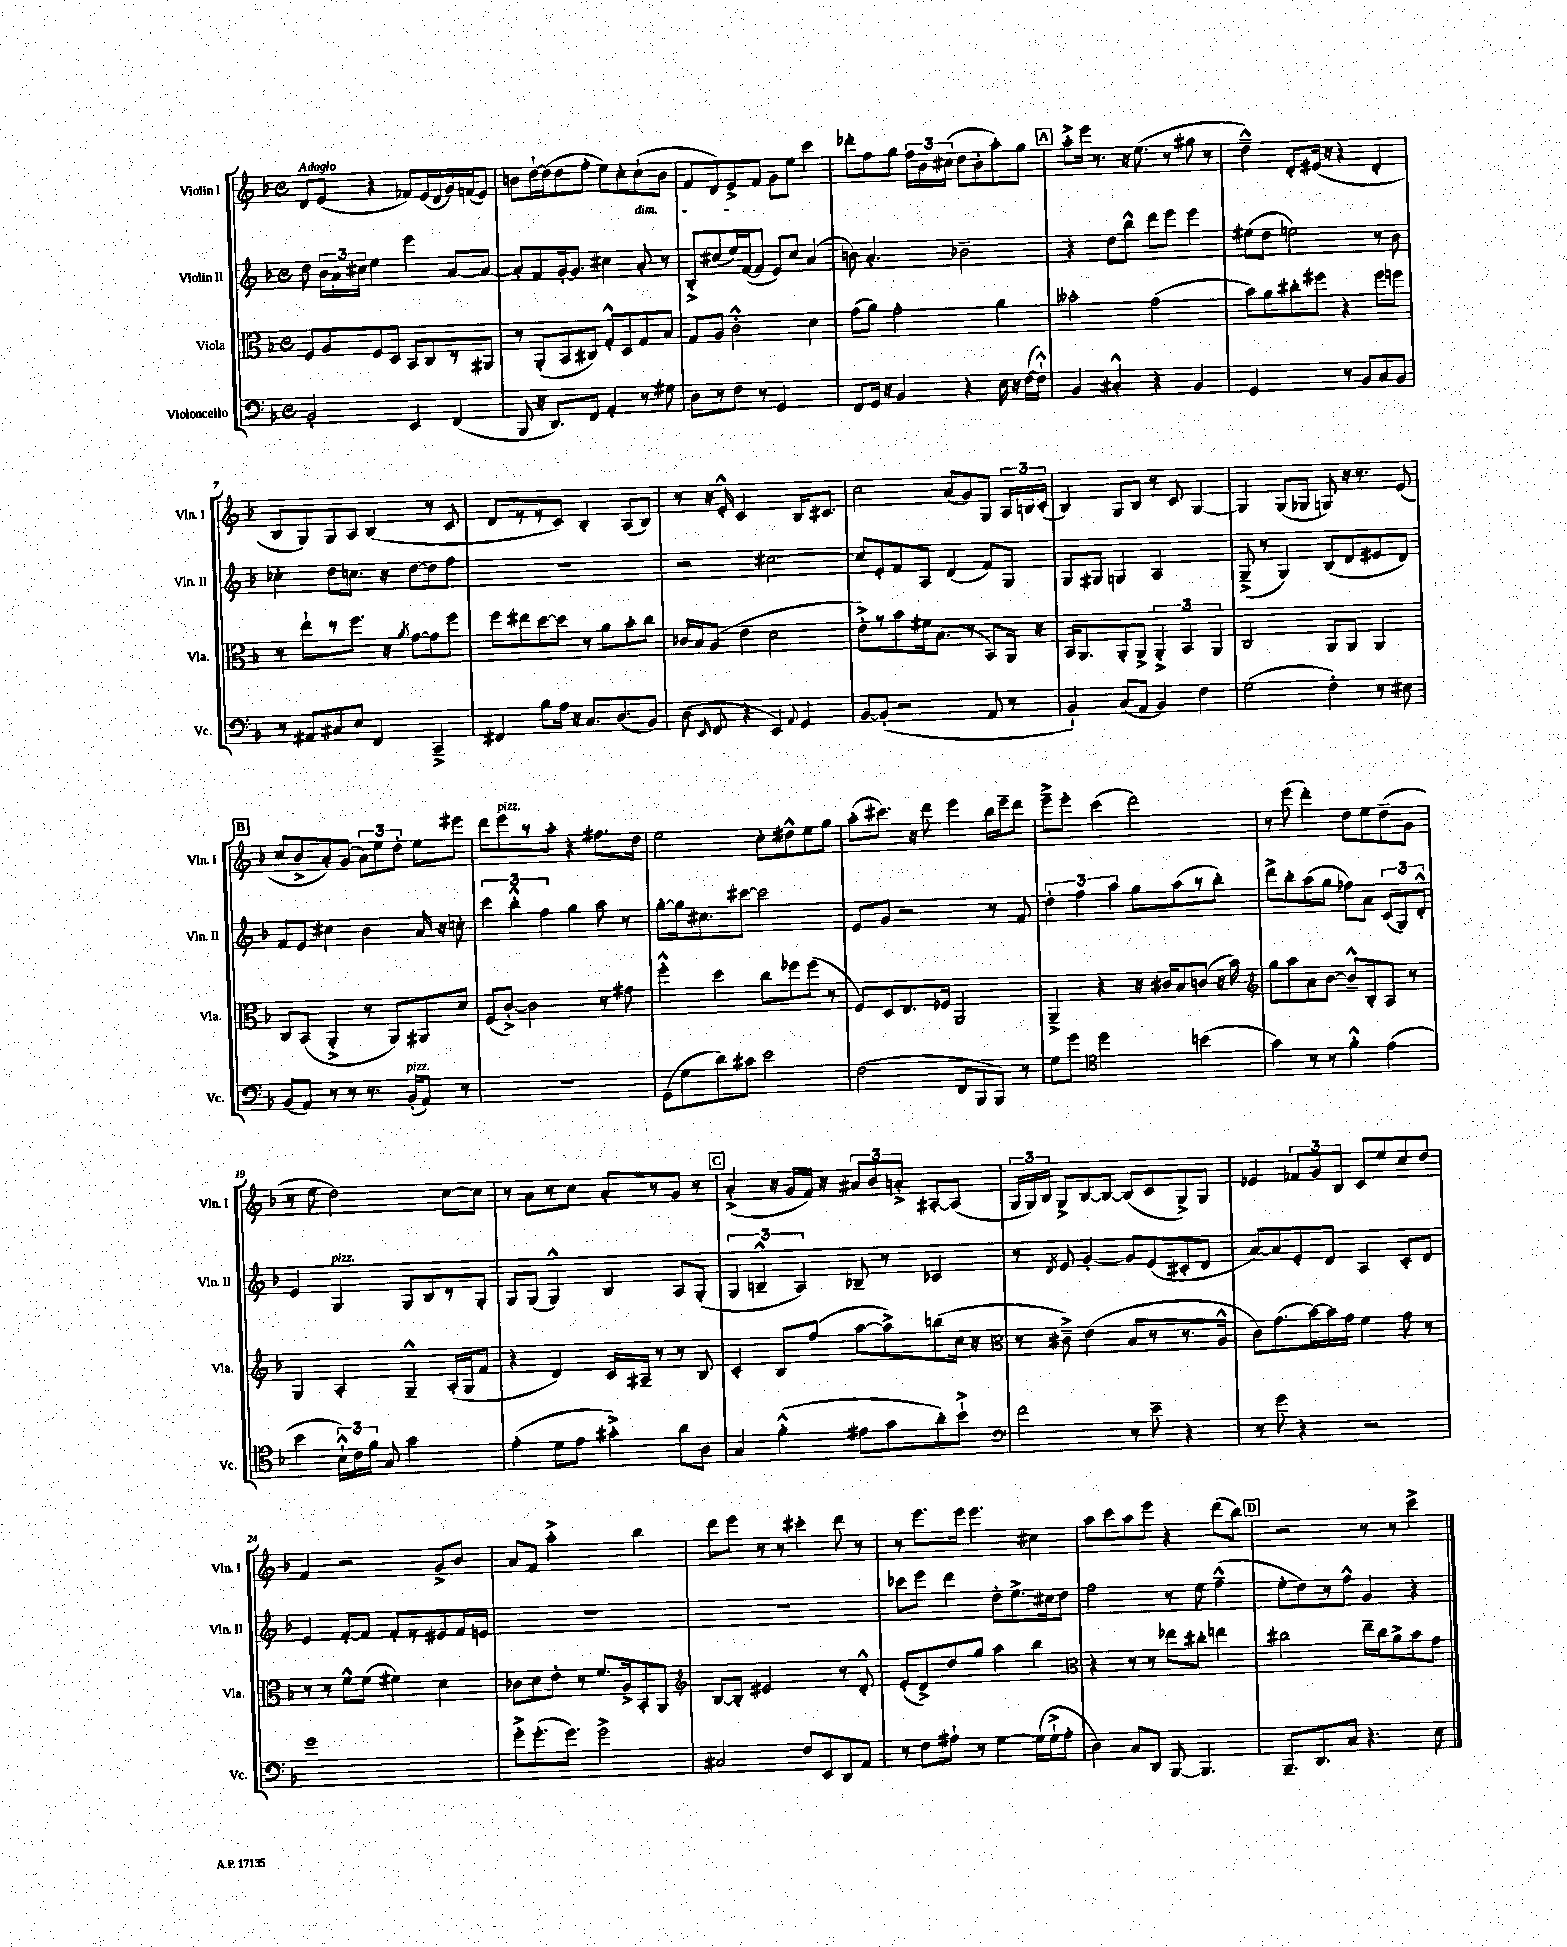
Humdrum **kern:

**kern	**kern	**kern	**kern
*part4	*part3	*part2	*part1
*staff4	*staff3	*staff2	*staff1
*I"Violoncello	*I"Viola	*I"Violin II	*I"Violin I
*I'Vc.	*I'Vla.	*I'Vln. II	*I'Vln. I
*clefF4	*clefC3	*clefG2	*clefG2
*k[b-]	*k[b-]	*k[b-]	*k[b-]
*M4/4	*M4/4	*M4/4	*M4/4
*met(c)	*met(c)	*met(c)	*met(c)
=1	=1	=1	=1
!	!	!	!LO:TX:a:B:t=Adagio
2BB-'/	8F/L	8dd\	8d/L
.	8A/	24b-\LL	(8e/J
.	.	24a\	.
.	.	24cc#X\JJ	.
.	8F/	4ee\	4r
.	8D/J	.	.
4EE/	8BB-/L	4eee\	8f-X/L)
.	8C/	.	(16e/L
.	.	.	16d/
(4FF/	8r	[8a/L	16g/)
.	.	.	(16fn/J
.	8AA#X/J	8a/J_	8e/J)
=2	=2	=2	=2
8BBB-/	8r	8a'/L]	8bn\L
16r	(8AA'/L	8f/	[16dd`\L
8.DD/L)	.	.	(16dd\J]
.	8BB-/	[16g'/k	8dd\
.	.	8.g/J]	.
8FF/J	8C#X/J)	.	8ff'\J
4AA'/	8G'^^/L	4cc#X\	8ee\L)
.	8D/	.	8cc'\
!	!	!	!LO:TX:b:i:t=dim.
8r	8G/	8a'/	(8cc`\
8G#X\	8B-/J	8r	8b\J
=3	=3	=3	=3
8D\L	8G/L	8B-'^/L	8f/L
8r	8A/J	(8cc#X/	8d/)
8F\J	2c'^^\	16ee/L)	8e^/
.	.	([16f/J	.
8r	.	8f/J]	8f/J
2GG/	.	8e/L)	8g\L
.	.	8cc#/J	8ee\J
.	4d\	(4a/	4ccc\
=4	=4	=4	=4
8FF/L	(8g\L	8bn\)	8ddd-X'\L
16GG/Jk	8a\J)	4.a'/	8ff\
16r	.	.	.
4BB-/	2g'\	.	8gg\J
.	.	.	24ff\LL
.	.	.	24b-\
.	.	.	(24cc#X\JJ
4r	.	2b-X~\	8dd\L
.	.	.	8b-'\
16E\	4a\	.	8aa'\)
16r	.	.	.
([16F\LL	.	.	8gg\J
16F`^^\JJ])	.	.	.
!!LO:REH:place=s1:t=A
=5	=5	=5	=5
4BB-/	2b--X'\	4r	8aa'^\L
.	.	.	16eee\Jk
.	.	.	8.r
4C#X'^^/	.	8dd\L	.
.	.	8bb-^^\J	16r
.	.	.	(8.ee\
4r	(2g\	8ddd\L	.
.	.	8eee\J	8r
4BB-/	.	4eee\	8gg#X\
.	.	.	8r
=6	=6	=6	=6
2GG/	8b-\L)	(8ee#X\L	4dd~^^\)
.	8a\	8dd\J	.
.	8cc#X'\	2een\)	8d'/L
.	8ff#X\J	.	(16e#X/Jk
.	.	.	16r
8r	4r	.	4r
8BB-/L	.	.	.
8C/	8ff#\L	8r	4d'/
8BB-/J	8ffn\J	8b-\	.
!!LO:LB:g=z
=7	=7	=7	=7
8r	8r	4cc-X'\	8B-/L
8AA#X/L	8ee`\L	.	8G/)
8C#X/	8r	8dd\L	8G/
8E/J	8.ff\J	8.ccn\J	8A/J
4FF/	.	.	(4B-/
.	16r	16r	.
.	8qa/	.	.
.	[8g\L	[8dd\L	.
4CC~^/	8g\]	8dd\]	8r
.	8ff\J	8ff\J	8c/
=8	=8	=8	=8
4FF#X/	8ff\L	1r	8d/L
.	8ee#X\	.	8r
8B-\L	[8dd\	.	8r
16A\Jk	8dd\J]	.	8c/J)
16r	.	.	.
8.C/L	8r	.	4B-'/
.	8a\L	.	.
(8.D/	.	.	.
.	8b-'\	.	(8A/L
8BB-/J)	8cc\J	.	8B-/J)
=9	=9	=9	=9
(8D\	16c-X/LL	2r	8r
.	16B-/J	.	.
16qqEE/	.	.	.
8FF/	(8A/J	.	16r
.	.	.	16e'^^/
4r	4e\	.	2c/
4EE/)	2d\	[2cc#X\	.
8qqAA/	.	.	.
4GG/	.	.	16B-/KL
.	.	.	8.c#X/J
=10	=10	=10	=10
[8BB-/L	8e'^\L)	8cc#/L]	2cc\
(8BB-'/J]	8r	8e'/	.
2r	8b-\	8f/	.
.	16f#X\k	8A/J	.
.	(8.B-\J	.	.
.	.	(4d/	(8a/L
.	8r	.	8g/)
8AA/	8BB-/L)	8f/L)	8G/J
8r	16AA/Jk	8G/J	24A/LL
.	.	.	24Bn/
.	16r	.	.
.	.	.	(24c'/JJ
=11	=11	=11	=11
4BB-`/)	16BB-/KL	8G/L	4B-/)
.	8.AA/	.	.
.	.	8G#X/J	.
(8C/L	8AA'/	4Gn/	8G/L
8AA/J	8AA^/J	.	8B-/J
4BB-/)	6AA'^/	2A/	8r
.	.	.	8c/
.	6BB-/	.	.
4F\	.	.	[4G/
.	6AA/	.	.
=12	=12	=12	=12
(2G\	2C/	(8G~^/	4G/]
.	.	8r	.
.	.	4G/)	(8G/L
.	.	.	8G-X/J
4F'\)	8AA/L	(8B-/L	8Gn/)
.	8AA/J	8d/	16r
.	.	.	8.r
8r	4AA/	8e#X/	.
8E#X\	.	8d/J)	(8e/
!!LO:LB:g=z
!!LO:REH:place=s1:t=B
=13	=13	=13	=13
(8BB-/L	8C/L	8f/L	8cc/L
8AA/J)	(8BB-/J	8e/J	8b-^/
8r	4AA'^/	4cc#X\	8a'/)
8r	.	.	(8g/J
8.r	8r	4b-\	12a\L)
.	.	.	12ee\
.	8AA/L)	.	.
.	.	.	12dd'\J
!LO:TX:a:i:t=pizz.	!	!	!
(16BB-'/KL	.	.	.
8AA/J)	8AA#X/	16a/	8ee\L
.	.	16r	.
8r	8d/J	8ccn'\	8eee#X\J
=14	=14	=14	=14
1r	(8F/L	6ccc\	8ddd\L
!	!	!	!LO:TX:a:i:t=pizz.
.	[8c'^/J)	.	8eee\
.	.	6bb-'^^\	.
.	2c\]	.	8r
.	.	6ff\	.
.	.	.	8aa'\J
.	.	4gg\	4r
.	8r	8aa\	8.ff#X\L
.	8g#X\	8r	.
.	.	.	16dd\Jk
=15	=15	=15	=15
(8GG\L	4ff'^^\	[8gg'\L	2ee\
8G\	.	16gg\k]	.
.	.	8.cc#X\	.
8d\)	4dd\	.	.
8c#X\J	.	[8ccc#X\J	.
2e\	8cc\L	2ccc#\]	8cc'\L
.	8ff-X\	.	8dd#X^^\
.	(8ff-\J	.	8ee\
.	8r	.	8gg\J
=16	=16	=16	=16
(2F\	8F/L)	8e/L	(8aa'\L
.	8D/	8g/J	8.ccc#X\J)
.	8.E/	2r	.
.	.	.	16r
.	.	.	8ddd\
.	16F-X/Jk	.	.
8FF/L	2AA/	.	4eee\
8BBB-/	.	.	.
8BBB-/J)	.	8r	16bb-\LL
.	.	.	16eee~\J
8r	.	8f/	8ddd\J
=17	=17	=17	=17
8G\L	4AA~^/	6dd'\	8eee~^\L
8g\J	.	.	8eee'\J
.	.	6ff\	.
*clefC4	*	*	*
2dd\	4r	.	(4ccc\
.	.	6aa\	.
.	16r	8gg\L	2ddd\)
.	16c#X/KL	.	.
.	8B-/	(8aa\	.
(4bn\	(8cn/J	8r	.
.	16r	8bb-'\J)	.
.	16b-\)	.	.
=18	=18	=18	=18
*	*clefG2	*	*
4g\)	8gg\L	8ddd^\L	8r
.	8aa\	8bb-'\	(8eee\
8r	8a\	(8aa\	4ddd'\)
8r	[8b-\J	8gg\J	.
4f'^^\	8b-~^^/L]	8ff-X\L)	8dd\L
.	8B-'/	8a\J	8ee\
(4e\	8A/J	(12c/L	(8dd~\
.	.	12G/)	.
.	8r	.	8g\J
.	.	12d'^^/J	.
!!LO:LB:g=z
=19	=19	=19	=19
4b-\	4G/	4e/	8r
.	.	.	8ee\
!	!	!LO:TX:a:i:t=pizz.	!
24B-`^^\LL)	4A'/	4G/	2dd\)
24c\	.	.	.
24f\JJ	.	.	.
8G/	.	.	.
2g\	4G~^^/	8G/L	.
.	.	8B-/	.
.	(16A'/LL	8r	[8cc\L
.	16G/J	.	.
.	8f/J	8G'/J	8cc\J]
=20	=20	=20	=20
(4e'\	4r	8G/L	8r
.	.	(8G/J	8a\L
8d\L	4d/)	4G^^/)	8r
8e\J	.	.	8cc\J
4g#X'^\)	16c/LL	4B-/	8a'/L
.	16A#X~/JJ	.	.
.	8r	.	8r
8a\L	8r	8A/L	8g/J
8A\J	8B-/	(8G'/J	8r
!!LO:REH:place=s1:t=C
=21	=21	=21	=21
4G/	4c'/	6G/	(4a'^/
.	.	6Bn~^^/	.
(4f'^^\	8B-/L	.	16r
.	.	.	16g/LL
.	.	6A/)	.
.	(8ff/J	.	16f/JJ)
.	.	.	16r
8e#X\L	[8aa\L	8B-X~/	12a#X/L
.	.	.	12b-/
8g\	8aa^\])	8r	.
.	.	.	12an'^/J
8a'\)	(8bbn\	4c-X/	[8A#X'/L
8b-`^\J	16cc\Jk	.	(8A#/J]
.	16r	.	.
=22	=22	=22	=22
*clefF4	*clefC3	*	*
2f\	8r	8r	24G/LL
.	.	.	24G/)
.	.	.	24B-/JJ
.	.	8qd/	.
.	8c#X~^\)	8e/	8G^/L
.	(4e\	[4g'/	[8B-/
.	.	.	8B-/J_
8r	8B-/L	8g/L]	(8B-/L]
8e~\	8r	(8e/	8c/
4r	8.r	8c#X'/	8G^/)
.	.	8d/J	8G/J
.	16A^^/Jk	.	.
=23	=23	=23	=23
8r	8c\L)	[8a/L)	4e-X/
8g\	(8.g\	8a/]	.
4r	.	8e'/	12f-X/L
.	[16b-\L)	.	.
.	.	.	12g/
.	16b-\]	8d/J	.
.	.	.	12B-/J
.	16g\JJ	.	.
2r	4f\	4A/	8c/L
.	.	.	8ee/
.	8g\	8c'/L	8cc/
.	8r	8d/J	8dd/J
!!LO:LB:g=z
=24	=24	=24	=24
1g	8r	4e/	4f/
.	8r	.	.
.	8f^^\L	[8f'/L	2r
.	(8f\J	8f/J]	.
.	4f#X\)	8f'/L	.
.	.	8r	.
.	4d\	8e#X/	8g^/L
.	.	16f/L	8b-/J
.	.	16en/JJ	.
=25	=25	=25	=25
8g'^\L	8c-X\L	1r	8a/L
(8.g'\	8d\	.	8f/J
.	8e'\J	.	2aa'^\
8.g\J)	.	.	.
.	8r	.	.
2g^\	8.f/L	.	.
.	16A^/k	.	.
.	8BB-'/	.	4bb-\
.	8AA/J	.	.
=26	=26	=26	=26
*	*clefG2	*	*
2C#X/	[8B-/L	1r	8ddd\L
.	8B-'/J]	.	8eee\J
.	2e#X/	.	8r
.	.	.	8r
8F/L	.	.	4ccc#X'\
8EE/	.	.	.
8DD/	8r	.	8ddd\
8AA/J	8d'^^/	.	8r
=27	=27	=27	=27
8r	(8e'/L	8ccc-X\L	8r
8F\L	8d^/)	8eee\J	8.eee\L
8A#X`\J	8dd/	4ddd\	.
.	.	.	16eee\Jk
8r	8gg/J	.	4.eee\
[4G\	4aa\	8dd'\L	.
.	.	8.ee^\	.
(16G\LL]	4bb-\	.	4cc#X\
16G`^\J	.	16cc#X\k	.
8A#'\J	.	8dd\J	.
=28	=28	=28	=28
*	*clefC3	*	*
4D\)	4r	2ff\	8aa\L
.	.	.	8ccc\
8C/L	8r	.	8aa\
8DD/J	8r	.	8eee\J
[8BBB-/	8ee-X\L	8r	4r
4.BBB-/]	8cc#X'\J	8ee\	.
.	4een\	(4ff~^^\	(8ddd\L
.	.	.	8bb-\J)
!!LO:REH:place=s1:t=D
=29	=29	=29	=29
8.BBB-~/L	2cc#X\	8ee'\L	2r
.	.	8dd\)	.
8.DD/	.	.	.
.	.	8r	.
8C/J	.	8ff^^\J	.
4.r	16ee~\LL	4g/	8r
.	16cc#\J	.	.
.	8a^\	.	8r
.	8b-\	4r	4ccc^\
8E\	8g\J	.	.
==	==	==	==
*-	*-	*-	*-
